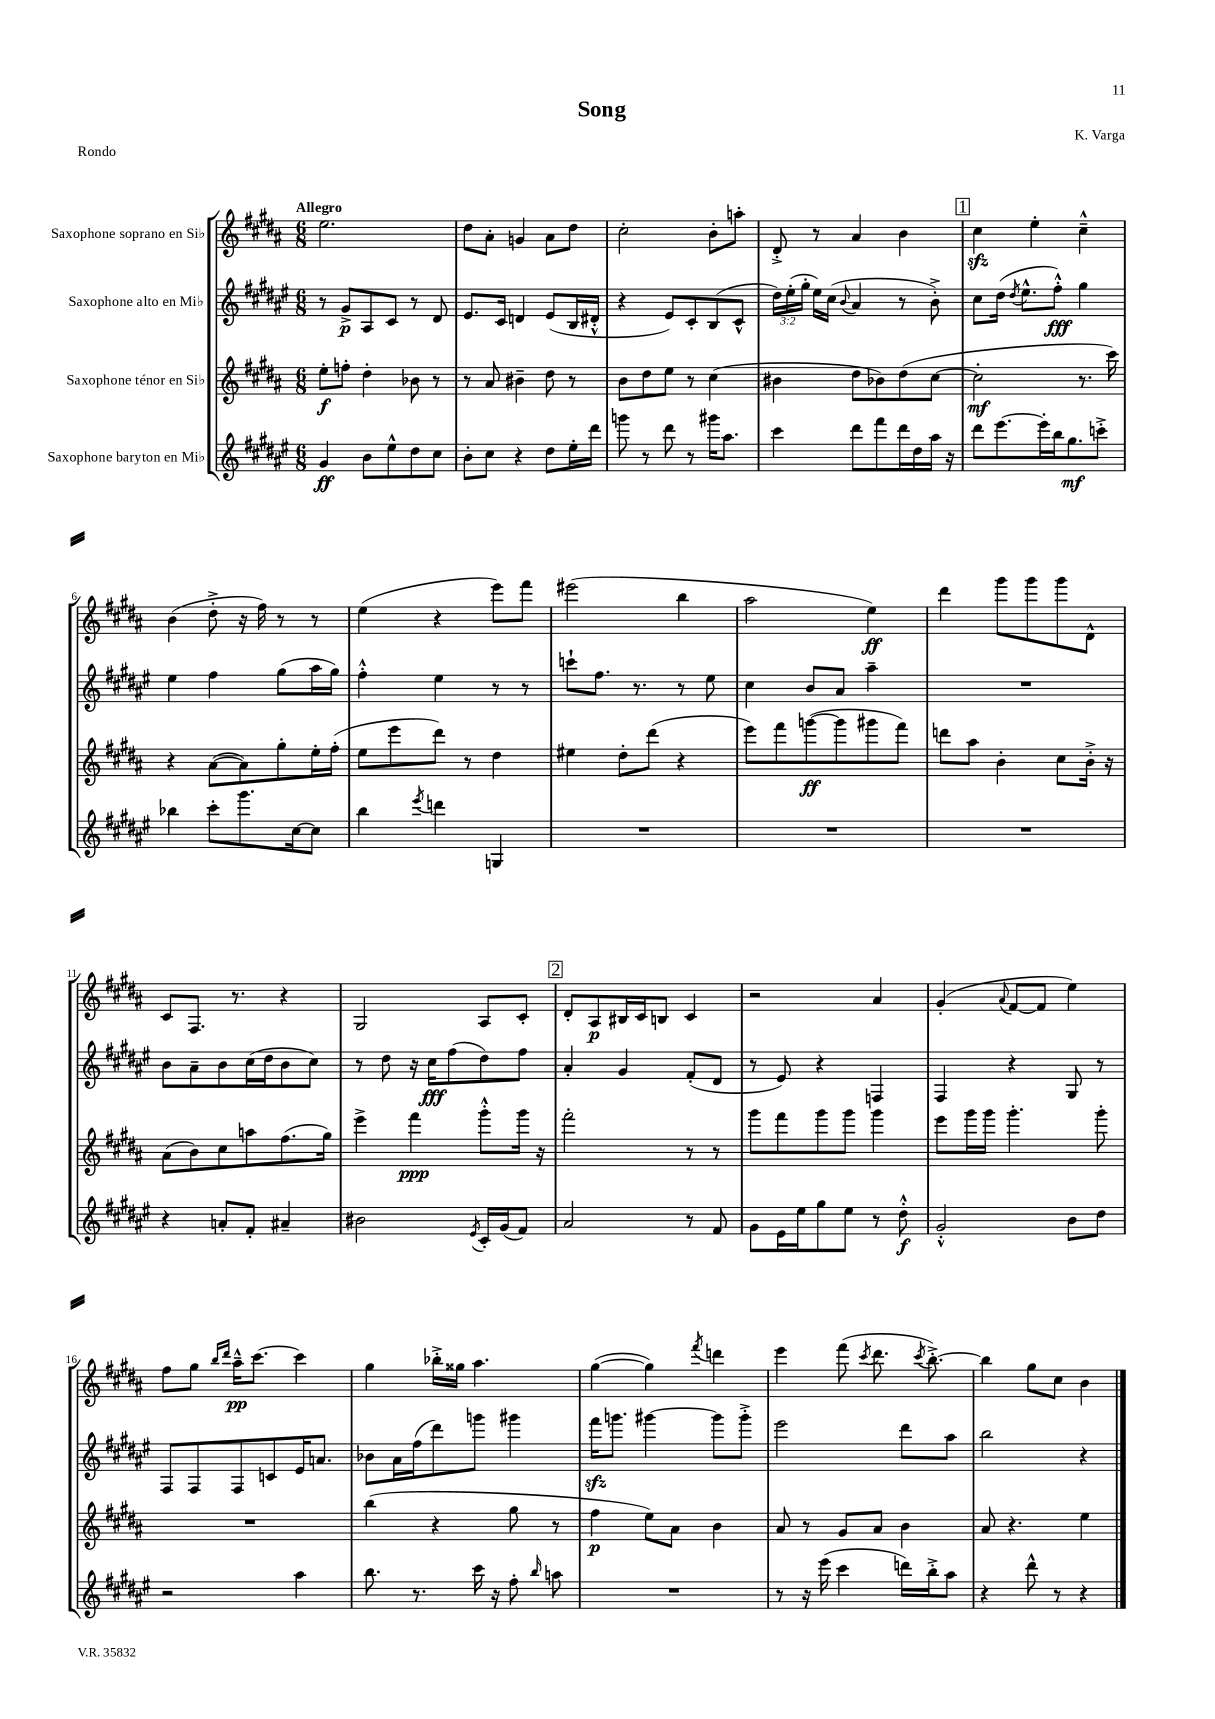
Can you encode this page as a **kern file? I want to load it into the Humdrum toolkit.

**kern	**dynam	**kern	**dynam	**kern	**dynam	**kern	**dynam
*part4	*part4	*part3	*part3	*part2	*part2	*part1	*part1
*staff4	*staff4	*staff3	*staff3	*staff2	*staff2	*staff1	*staff1
*I"Saxophone baryton en Mi♭	*	*I"Saxophone ténor en Si♭	*	*I"Saxophone alto en Mi♭	*	*I"Saxophone soprano en Si♭	*
*clefG2	*	*clefG2	*	*clefG2	*	*clefG2	*
*k[f#c#g#d#a#e#]	*	*k[f#c#g#d#a#]	*	*k[f#c#g#d#a#e#]	*	*k[f#c#g#d#a#]	*
*M6/8	*	*M6/8	*	*M6/8	*	*M6/8	*
=1	=1	=1	=1	=1	=1	=1	=1
!	!	!	!	!	!	!LO:TX:a:B:t=Allegro	!
4g#/	ff	8ee'\L	f	8r	.	2.ee\	.
.	.	8ffn'\J	.	8g#^/L	p	.	.
8b\L	.	4dd#'\	.	8A#/	.	.	.
8ee#^^\	.	.	.	8c#/J	.	.	.
8dd#\	.	8b-X\	.	8r	.	.	.
8cc#\J	.	8r	.	8d#/	.	.	.
=2	=2	=2	=2	=2	=2	=2	=2
8b'\L	.	8r	.	8.e#/L	.	8dd#\L	.
8cc#\J	.	8a#/	.	.	.	8a#'\J	.
.	.	.	.	16c#/Jk	.	.	.
4r	.	4b#X~\	.	4dn/	.	4gn/	.
8dd#\L	.	8dd#\	.	(8e#/L	.	8a#\L	.
16ee#'\L	.	8r	.	16B/L	.	8dd#\J	.
16ddd#\JJ	.	.	.	16d#X'^^/JJ	.	.	.
=3	=3	=3	=3	=3	=3	=3	=3
8gggn\	.	8b\L	.	4r	.	2cc#'\	.
8r	.	8dd#\	.	.	.	.	.
8ddd#\	.	8ee\J	.	8e#/L)	.	.	.
8r	.	8r	.	8c#'/	.	.	.
16ggg#X\KL	.	(4cc#\	.	(8B/	.	8b'\L	.
8.aa#\J	.	.	.	.	.	.	.
.	.	.	.	8c#^^/J	.	8aan'\J	.
=4	=4	=4	=4	=4	=4	=4	=4
4ccc#\	.	4b#X\	.	24dd#\LL)	.	8d#'^/	.
.	.	.	.	(24ee#'\	.	.	.
.	.	.	.	24gg#'\JJ	.	.	.
.	.	.	.	16ee#\LL)	.	8r	.
.	.	.	.	(16cc#\JJ	.	.	.
.	.	.	.	8qqb/	.	.	.
8ddd#\L	.	8dd#\L	.	4a#/	.	4a#/	.
8fff#\	.	8b-X\)	.	.	.	.	.
16ddd#\L	.	(8dd#\	.	8r	.	4b\	.
16dd#\	.	.	.	.	.	.	.
16aa#\JJ	.	[8cc#\J	.	8b'^\)	.	.	.
16r	.	.	.	.	.	.	.
!!LO:REH:place=s1:t=1
=5	=5	=5	=5	=5	=5	=5	=5
8ddd#\L	.	2cc#'\]	mf	8cc#\L	.	4cc#zz\	.
[8.eee#\	.	.	.	(16dd#\Jk	.	.	.
.	.	.	.	8qdd#/	.	.	.
.	.	.	.	8.ee#^^\L	.	.	.
.	.	.	.	.	.	4ee'\	.
16eee#'\L]	.	.	.	.	.	.	.
16bb\J	.	.	.	8ff#'^^\J)	fff	.	.
8.gg#\	mf	.	.	.	.	.	.
.	.	8.r	.	4gg#\	.	4cc#~^^\	.
8cccn'^\J	.	.	.	.	.	.	.
.	.	16ccc#\)	.	.	.	.	.
!!LO:LB:g=z
=6	=6	=6	=6	=6	=6	=6	=6
4bb-X\	.	4r	.	4ee#\	.	(4b\	.
8ccc#'\L	.	([8a#\L	.	4ff#\	.	8dd#'^\	.
8.ggg#\	.	8a#\])	.	.	.	16r	.
.	.	.	.	.	.	16ff#\)	.
.	.	8gg#'\	.	(8gg#\L	.	8r	.
[16cc#\k	.	.	.	.	.	.	.
8cc#\J]	.	16ee'\L	.	16aa#\L	.	8r	.
.	.	(16ff#'\JJ	.	16gg#\JJ)	.	.	.
=7	=7	=7	=7	=7	=7	=7	=7
4bb\	.	8ee\L	.	4ff#'^^\	.	(4ee\	.
.	.	8eee\	.	.	.	.	.
8qeee#/	.	.	.	.	.	.	.
4dddn\	.	8ddd#\J)	.	4ee#\	.	4r	.
.	.	8r	.	.	.	.	.
4Gn/	.	4dd#\	.	8r	.	8eee\L)	.
.	.	.	.	8r	.	8fff#\J	.
=8	=8	=8	=8	=8	=8	=8	=8
2.r	.	4ee#X\	.	8cccn`\L	.	(2eee#X\	.
.	.	.	.	8.ff#\J	.	.	.
.	.	8dd#'\L	.	.	.	.	.
.	.	.	.	8.r	.	.	.
.	.	(8ddd#\J	.	.	.	.	.
.	.	4r	.	8r	.	4bb\	.
.	.	.	.	8ee#\	.	.	.
=9	=9	=9	=9	=9	=9	=9	=9
2.r	.	8eee\L)	.	4cc#\	.	2aa#\	.
.	.	8fff#\	.	.	.	.	.
.	.	([8gggn\	ff	8b/L	.	.	.
.	.	8ggg\]	.	8a#/J	.	.	.
.	.	8ggg#X\	.	4aa#~\	.	4ee\)	ff
.	.	8fff#\J)	.	.	.	.	.
=10	=10	=10	=10	=10	=10	=10	=10
2.r	.	8dddn\L	.	2.r	.	4ddd#\	.
.	.	8aa#\J	.	.	.	.	.
.	.	4b'\	.	.	.	8ggg#\L	.
.	.	.	.	.	.	8ggg#\	.
.	.	8cc#\L	.	.	.	8ggg#\	.
.	.	16b'^\Jk	.	.	.	8d#^^\J	.
.	.	16r	.	.	.	.	.
!!LO:LB:g=z
=11	=11	=11	=11	=11	=11	=11	=11
4r	.	(8a#\L	.	8b\L	.	8c#/L	.
.	.	8b\)	.	8a#~\	.	8.F#/J	.
8an'/L	.	8cc#\	.	8b\	.	.	.
.	.	.	.	.	.	8.r	.
8f#'/J	.	8aan\	.	(16cc#\L	.	.	.
.	.	.	.	16dd#\J	.	.	.
4a#X~/	.	(8.ff#\	.	8b\	.	4r	.
.	.	.	.	8cc#\J)	.	.	.
.	.	16gg#\Jk)	.	.	.	.	.
=12	=12	=12	=12	=12	=12	=12	=12
2b#X\	.	4eee^\	.	8r	.	2G#/	.
.	.	.	.	8dd#\	.	.	.
.	.	4fff#\	ppp	16r	.	.	.
.	.	.	.	16cc#\KL	fff	.	.
.	.	.	.	(8ff#\	.	.	.
8qe#/	.	.	.	.	.	.	.
16c#'/LL	.	8ggg#'^^\L	.	8dd#\)	.	8A#/L	.
(16g#/J	.	.	.	.	.	.	.
8f#/J)	.	16ggg#\Jk	.	8ff#\J	.	8c#'/J	.
.	.	16r	.	.	.	.	.
!!LO:REH:place=s1:t=2
=13	=13	=13	=13	=13	=13	=13	=13
2a#/	.	2fff#'\	.	4a#'/	.	8d#'/L	.
.	.	.	.	.	.	8A#/	p
.	.	.	.	4g#/	.	16B#X/L	.
.	.	.	.	.	.	16c#/J	.
.	.	.	.	.	.	8Bn/J	.
8r	.	8r	.	(8f#'/L	.	4c#/	.
8f#/	.	8r	.	8d#/J	.	.	.
=14	=14	=14	=14	=14	=14	=14	=14
8g#\L	.	8ggg#\L	.	8r	.	2r	.
16e#\L	.	8fff#\	.	8e#/)	.	.	.
16ee#\J	.	.	.	.	.	.	.
8gg#\	.	8ggg#\	.	4r	.	.	.
8ee#\J	.	8ggg#\J	.	.	.	.	.
8r	.	4ggg#\	.	4Fn/	.	4a#/	.
8dd#'^^\	f	.	.	.	.	.	.
=15	=15	=15	=15	=15	=15	=15	=15
2g#'^^/	.	8eee\L	.	4F#/	.	(4g#'/	.
.	.	16ggg#\L	.	.	.	.	.
.	.	16ggg#\JJ	.	.	.	.	.
.	.	.	.	.	.	8qqa#/	.
.	.	4.ggg#'\	.	4r	.	[8f#/L	.
.	.	.	.	.	.	8f#/J]	.
8b\L	.	.	.	8G#/	.	4ee\)	.
8dd#\J	.	8ggg#'\	.	8r	.	.	.
!!LO:LB:g=z
=16	=16	=16	=16	=16	=16	=16	=16
2r	.	2.r	.	8F#/L	.	8ff#\L	.
.	.	.	.	8F#/	.	8gg#\J	.
.	.	.	.	.	.	16qqbb/LL	.
.	.	.	.	.	.	16qqddd#/JJ	.
.	.	.	.	8F#/	.	16aa#~^^\KL	pp
.	.	.	.	.	.	[8.ccc#\J	.
.	.	.	.	8cn/	.	.	.
4aa#\	.	.	.	16e#/K	.	4ccc#\]	.
.	.	.	.	8.an/J	.	.	.
=17	=17	=17	=17	=17	=17	=17	=17
8.bb\	.	(4bb\	.	8b-X\L	.	4gg#\	.
.	.	.	.	16a#\L	.	.	.
8.r	.	.	.	(16ff#\J	.	.	.
.	.	4r	.	8ddd#\)	.	16bb-X'^\LL	.
.	.	.	.	.	.	16gg##X\JJ	.
16ccc#\	.	.	.	8gggn\J	.	4.aa#\	.
16r	.	.	.	.	.	.	.
8ff#'\	.	8gg#\	.	4ggg#X\	.	.	.
16qqbb/	.	.	.	.	.	.	.
8aan\	.	8r	.	.	.	.	.
=18	=18	=18	=18	=18	=18	=18	=18
2.r	.	4ff#\	p	16fff#zz\KL	.	([4gg#\	.
.	.	.	.	8.gggn\J	.	.	.
.	.	8ee\L)	.	[4ggg#X\	.	4gg#\])	.
.	.	8a#\J	.	.	.	.	.
.	.	.	.	.	.	8qfff#/	.
.	.	4b\	.	8ggg#\L]	.	4dddn\	.
.	.	.	.	8ggg#'^\J	.	.	.
=19	=19	=19	=19	=19	=19	=19	=19
8r	.	8a#/	.	2eee#\	.	4eee\	.
16r	.	8r	.	.	.	.	.
(16eee#\	.	.	.	.	.	.	.
4ccc#\	.	8g#/L	.	.	.	(8fff#\	.
.	.	.	.	.	.	8qccc#/	.
.	.	8a#/J	.	.	.	8.ddd#\	.
16dddn\LL)	.	4b\	.	8ddd#\L	.	.	.
.	.	.	.	.	.	8qccc#/	.
16bb'^\J	.	.	.	.	.	[8.bb'^\)	.
8aa#\J	.	.	.	8aa#\J	.	.	.
=20	=20	=20	=20	=20	=20	=20	=20
4r	.	8a#/	.	2bb\	.	4bb\]	.
.	.	4.r	.	.	.	.	.
8ddd#^^\	.	.	.	.	.	8gg#\L	.
8r	.	.	.	.	.	8cc#\J	.
4r	.	4ee\	.	4r	.	4b\	.
==	==	==	==	==	==	==	==
*-	*-	*-	*-	*-	*-	*-	*-
